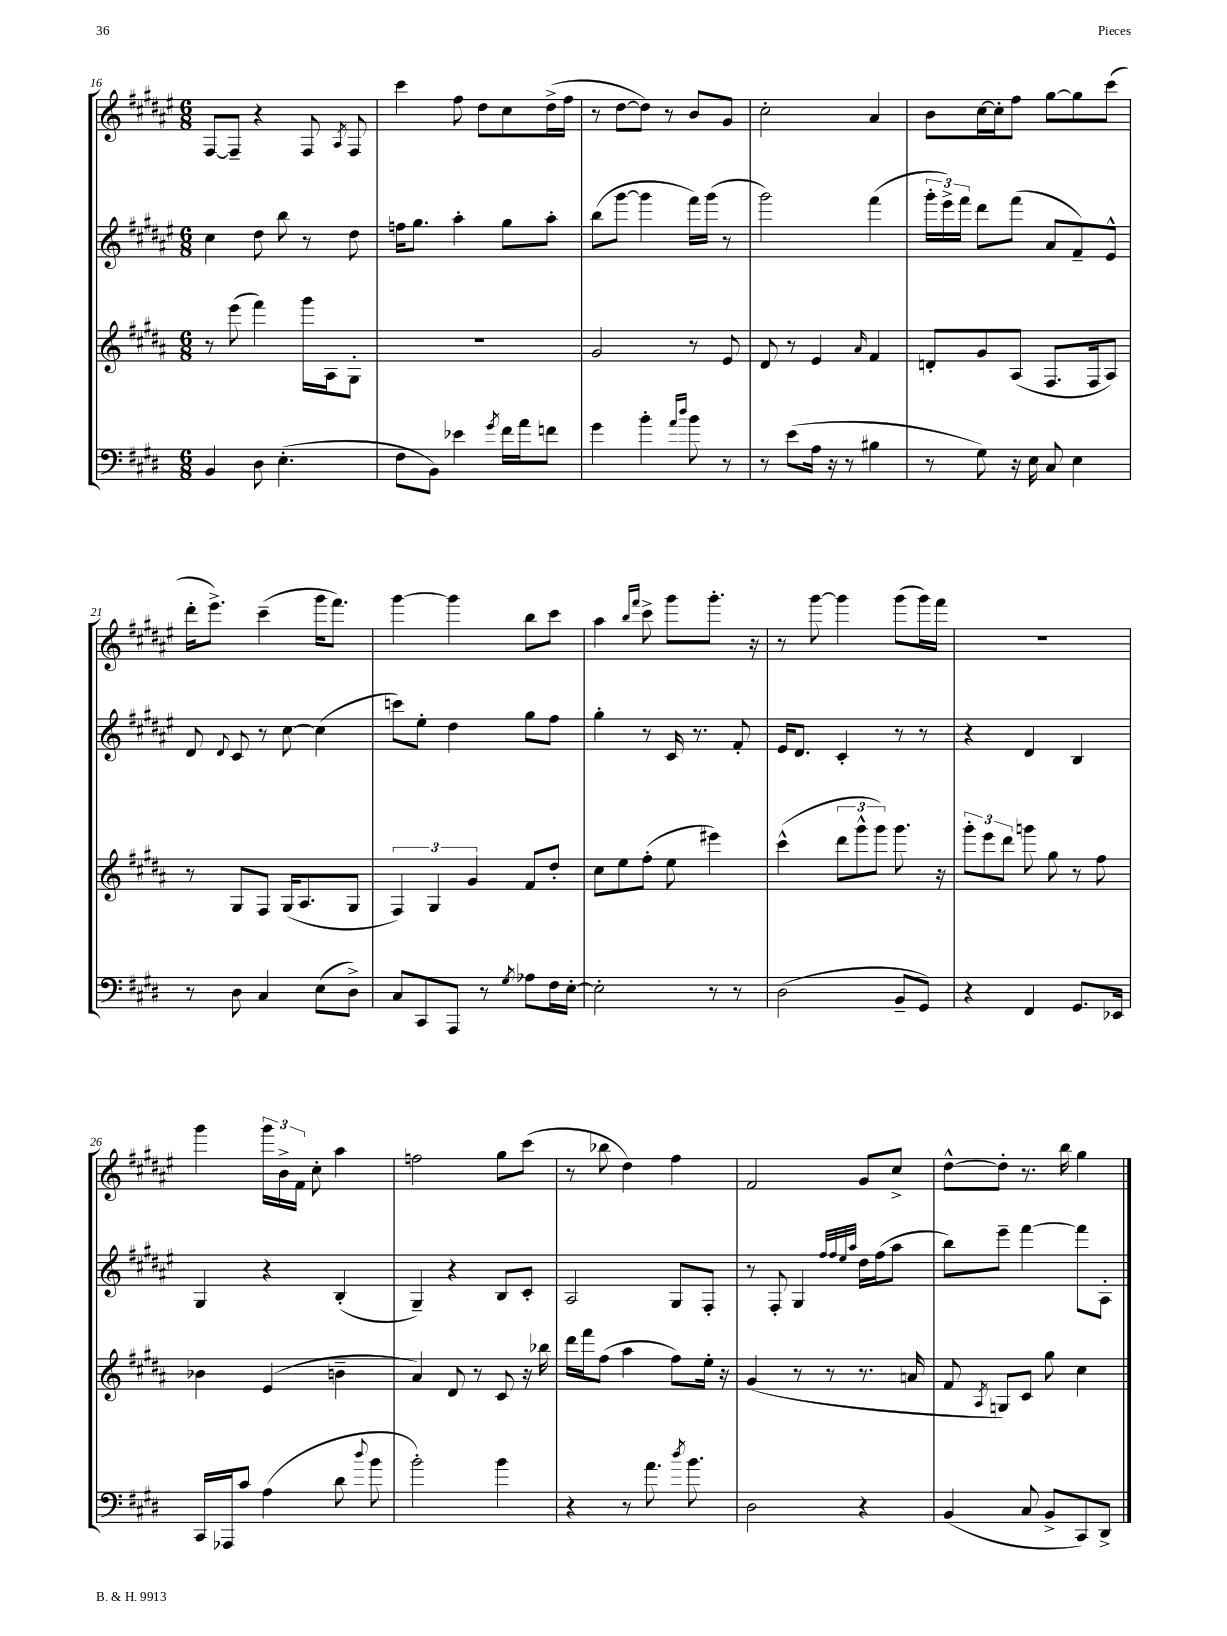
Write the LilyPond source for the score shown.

<<
\new StaffGroup <<
\new Staff = "s0" {
    \clef treble \key fis \major \numericTimeSignature \time 6/8
    \autoBeamOff fis8[~ fis8]-- r4 fis8 \acciaccatura { ais8 } fis8 |
    cis'''4 fis''8 dis''8[ cis''8 dis''16->( fis''16] |
    r8 dis''8[~ dis''8]) r8 b'8[ gis'8] |
    cis''2-. ais'4 |
    b'8[ cis''16~ cis''16-. fis''8] gis''8[~ gis''8 cis'''8]( |
    dis'''16[-. eis'''8.]->) cis'''4--( gis'''16[ fis'''8.]) |
    gis'''4~ gis'''4 b''8[ cis'''8] |
    ais''4 \grace { b''16[ fis'''16] } cis'''8-> gis'''8[ gis'''8.]-. r16 |
    r8 gis'''8~ gis'''4 gis'''8[( gis'''16) fis'''16] |
    R2. |
    gis'''4 \tuplet 3/2 { gis'''16[ b'16-> fis'16] } cis''8-. ais''4 |
    f''2 gis''8[ cis'''8]( |
    r8 bes''8 dis''4) fis''4 |
    fis'2 gis'8[ cis''8]-> |
    dis''8[~-^ dis''8]-. r8. b''16 gis''4 \bar "|." |
}
\new Staff = "s1" {
    \clef treble \key fis \major \numericTimeSignature \time 6/8
    \autoBeamOff cis''4 dis''8 b''8 r8 dis''8 |
    f''16[ gis''8.] ais''4-. gis''8[ ais''8]-. |
    b''8[( gis'''8]~ gis'''4 fis'''16[) gis'''16]( r8 |
    gis'''2) fis'''4( |
    \tuplet 3/2 { gis'''16[-. eis'''16->) fis'''16] } dis'''8[ fis'''8]( ais'8[ fis'8--) eis'8]-^ |
    dis'8 \appoggiatura { dis'8 } cis'8 r8 cis''8~ cis''4( |
    c'''8[) eis''8]-. dis''4 gis''8[ fis''8] |
    gis''4-. r8 cis'16 r8. fis'8-. |
    eis'16[ dis'8.] cis'4-. r8 r8 |
    r4 dis'4 b4 |
    gis4 r4 b4-.( |
    gis4--) r4 b8[ cis'8]-. |
    ais2 gis8[ fis8]-. |
    r8 fis8-. gis4 \grace { fis''32[ fis''32 eis''32 ais''32] } dis''16[ fis''16( ais''8] |
    b''8[) eis'''8]-- fis'''4~ fis'''8[ ais8]-. \bar "|." |
}
\new Staff = "s2" {
    \clef treble \key b \major \numericTimeSignature \time 6/8
    \autoBeamOff r8 e'''8( fis'''4) gis'''16[ ais16 gis8]-. |
    R2. |
    gis'2 r8 e'8 |
    dis'8 r8 e'4 \grace { ais'16 } fis'4 |
    d'8[-. gis'8 ais8]( fis8.[ fis16 ais8]) |
    r8 gis8[ fis8] gis16[( ais8. gis8] |
    \tuplet 3/2 { fis4) gis4 gis'4 } fis'8[ dis''8]-. |
    cis''8[ e''8 fis''8]-.( e''8 eis'''4) |
    cis'''4-^( \tuplet 3/2 { dis'''8[ gis'''8-^ gis'''8]) } gis'''8. r16 |
    \tuplet 3/2 { gis'''8[-. e'''8 dis'''8] } g'''8 gis''8 r8 fis''8 |
    bes'4 e'4( b'4-- |
    ais'4) dis'8 r8 cis'8 r16 bes''16 |
    dis'''16[ fis'''16 fis''8]( ais''4 fis''8[) e''16]-. r16 |
    gis'4( r8 r8 r8. a'16 |
    fis'8 \acciaccatura { ais8 } g8[) cis'8] gis''8 cis''4 \bar "|." |
}
\new Staff = "s3" {
    \clef bass \key e \major \numericTimeSignature \time 6/8
    \autoBeamOff b,4 dis8 e4.-.( |
    fis8[ b,8]) ees'4 \acciaccatura { gis'8 } fis'16[ a'16 f'8] |
    gis'4 b'4-. \grace { a'16[ dis''16] } b'8 r8 |
    r8 e'8[( a16] r16 r8 bis4 |
    r8 gis8) r16 e16 cis8 e4 |
    r8 dis8 cis4 e8[( dis8]->) |
    cis8[ cis,8 a,,8] r8 \acciaccatura { gis8 } aes8[ fis16 e16]~-. |
    e2-. r8 r8 |
    dis2( b,8[-- gis,8]) |
    r4 fis,4 gis,8.[ ees,16] |
    cis,16[ aes,,16 cis'8] a4( dis'8 \appoggiatura { dis''8 } b'8 |
    b'2-.) b'4 |
    r4 r8 a'8. \acciaccatura { dis''8 } b'8. |
    dis2 r4 |
    b,4( cis8 b,8[-> cis,8) dis,8]-> \bar "|." |
}
>>
>>
\layout { \context { \Score currentBarNumber = #16 } }
